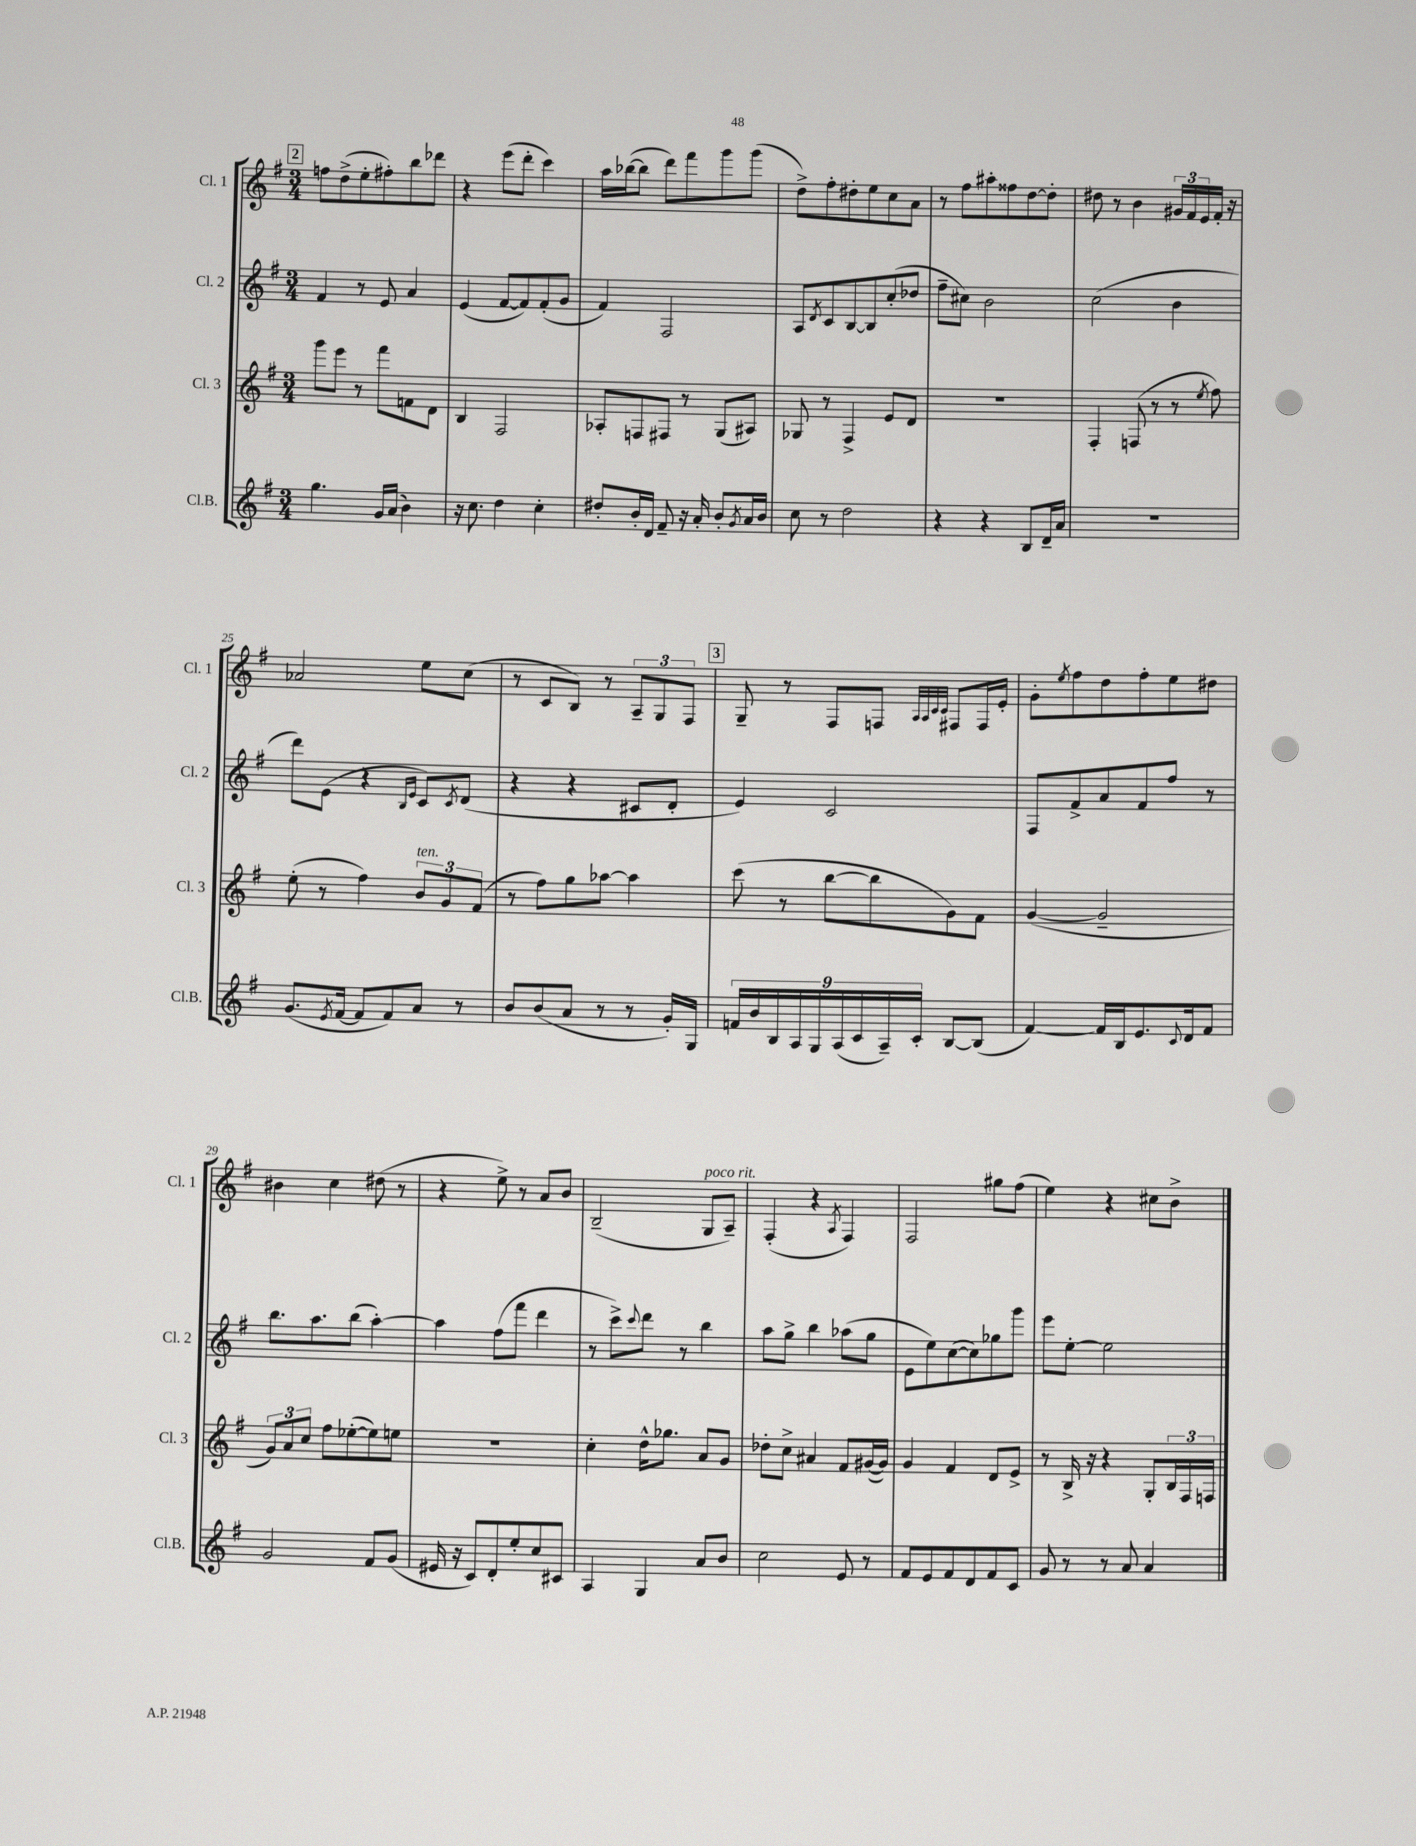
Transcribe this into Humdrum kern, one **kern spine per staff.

**kern	**kern	**kern	**kern
*staff4	*staff3	*staff2	*staff1
*clefG2	*clefG2	*clefG2	*clefG2
*k[f#]	*k[f#]	*k[f#]	*k[f#]
*M3/4	*M3/4	*M3/4	*M3/4
4.gg	8ggg	4f#	8ff
.	8eee	.	(8dd^
.	8r	8r	8ee'
16g	8fff#	8e	8ff#')
(16a	.	.	.
4b)	8f	4a	8bb
.	8d	.	8ddd-
=	=	=	=
16r	4B	(4e	4r
8.cc	.	.	.
4dd	2F#	[8f#	(8eee
.	.	8f#])	8ddd'
4cc'	.	(8f#'	4ccc)
.	.	8g	.
=	=	=	=
8dd#'	8A-'	4f#)	16aa
.	.	.	([16bb-
16b'	8F	.	8bb-]
16d	.	.	.
8f#~	8F#	2F#	8ddd)
16r	8r	.	8fff#
16a'	.	.	.
8b'	(8G	.	8ggg
8qg	.	.	.
16a	8A#)	.	(8ggg
16b	.	.	.
=	=	=	=
8cc	8G-	8A	8dd^)
.	.	8qd	.
8r	8r	8c	8ff#'
2dd	4F#^	[8B	8dd#'
.	.	8B]	8ee
.	8e	(8cc'	8cc
.	8d	8dd-	8a
=	=	=	=
4r	2.r	8ff#~	8r
.	.	8cc#)	8ff#
4r	.	2b	8aa#'
.	.	.	8ff##
8B	.	.	[8dd
16d~	.	.	8dd']
16a	.	.	.
=	=	=	=
2.r	4F#'	(2cc	8dd#
.	.	.	8r
.	(8F	.	4b
.	8r	.	.
.	8r	4b	24g#
.	.	.	24f#
.	.	.	24e
.	8qee	.	.
.	8ff#)	.	16f#'
.	.	.	16r
=	=	=	=
(8.g	(8ee'	8ddd)	2a-
.	8r	(8e	.
8qe	.	.	.
[16f#	.	.	.
8f#]	4ff#)	4r	.
8f#)	.	.	.
.	.	16qqB	.
.	.	16qqe	.
8a	12b	8c)	8ee
.	12g	.	.
.	.	8qc	.
8r	.	(8d	(8cc
.	(12f#	.	.
=	=	=	=
8b	8r	4r	8r
(8b	8ff#)	.	8c
8a	8gg	4r	8B)
8r	[8aa-	.	8r
8r	4aa-]	8c#	12A~
.	.	.	12G
16g')	.	8d'	.
.	.	.	12F#
16G	.	.	.
=	=	=	=
18f	(8ccc	4e)	8G~
18b	.	.	.
18B	.	.	.
.	8r	.	8r
18A	.	.	.
18G	.	.	.
.	[8bb	2c	8F#
(18A	.	.	.
18c	.	.	.
.	8bb]	.	8F
18A~)	.	.	.
18c'	.	.	.
.	.	.	32qqA
.	.	.	32qqA
.	.	.	32qqc
.	.	.	32qqc
[8B	8g)	.	8F#
(8B]	8f#	.	16F#
.	.	.	16e'
=	=	=	=
[4f#)	([4g	8F#	8g'
.	.	.	8qee
.	.	8f#^	8ff#
16f#]	2g~]	8a	8dd
16B	.	.	.
8.e	.	8f#	8ff#'
.	.	8ff#	8ee
8qqc	.	.	.
16d	.	.	.
8f#	.	8r	8dd#
=	=	=	=
2g	12g)	8.bb	4b#
.	12a	.	.
.	12cc	.	.
.	.	8.aa	.
.	8ff#	.	4cc
.	([8ee-'	(8bb	.
8f#	8ee-])	[4aa')	(8dd#
(8g	8ee	.	8r
=	=	=	=
16e#	2.r	4aa]	4r
16r	.	.	.
8c)	.	.	.
8d'	.	(8ff#	8ee^)
8ee'	.	8fff#	8r
8cc	.	4ddd	8a
8c#	.	.	8b
=	=	=	=
4A	4cc'	8r	(2B~
.	.	8ccc^)	.
.	.	8qqccc	.
4G	16dd^^	8ddd	.
.	8.gg-	.	.
.	.	8r	.
8a	8a	4bb	8G
8b	8g	.	8A~)
=	=	=	=
2cc	8dd-'	8aa	(4F#'
.	8cc^	8gg^	.
.	4a#	4bb	4r
.	.	.	8qA
8e	8f#	(8aa-	4F#)
8r	([16g#	8gg	.
.	16g#])	.	.
=	=	=	=
8f#	4g	8e	2F#
8e	.	8ee)	.
8f#	4f#	([8cc	.
8d	.	8cc])	.
8f#	8d	8gg-	8gg#
8c	8e^	8ggg	(8ff#
=	=	=	=
8g	8r	8eee	4ee)
8r	16B^	[8ee'	.
.	16r	.	.
8r	4r	2ee]	4r
8a	.	.	.
4a	8G'	.	8cc#
.	24B	.	8b^
.	24F#	.	.
.	24F	.	.
==	==	==	==
*-	*-	*-	*-
